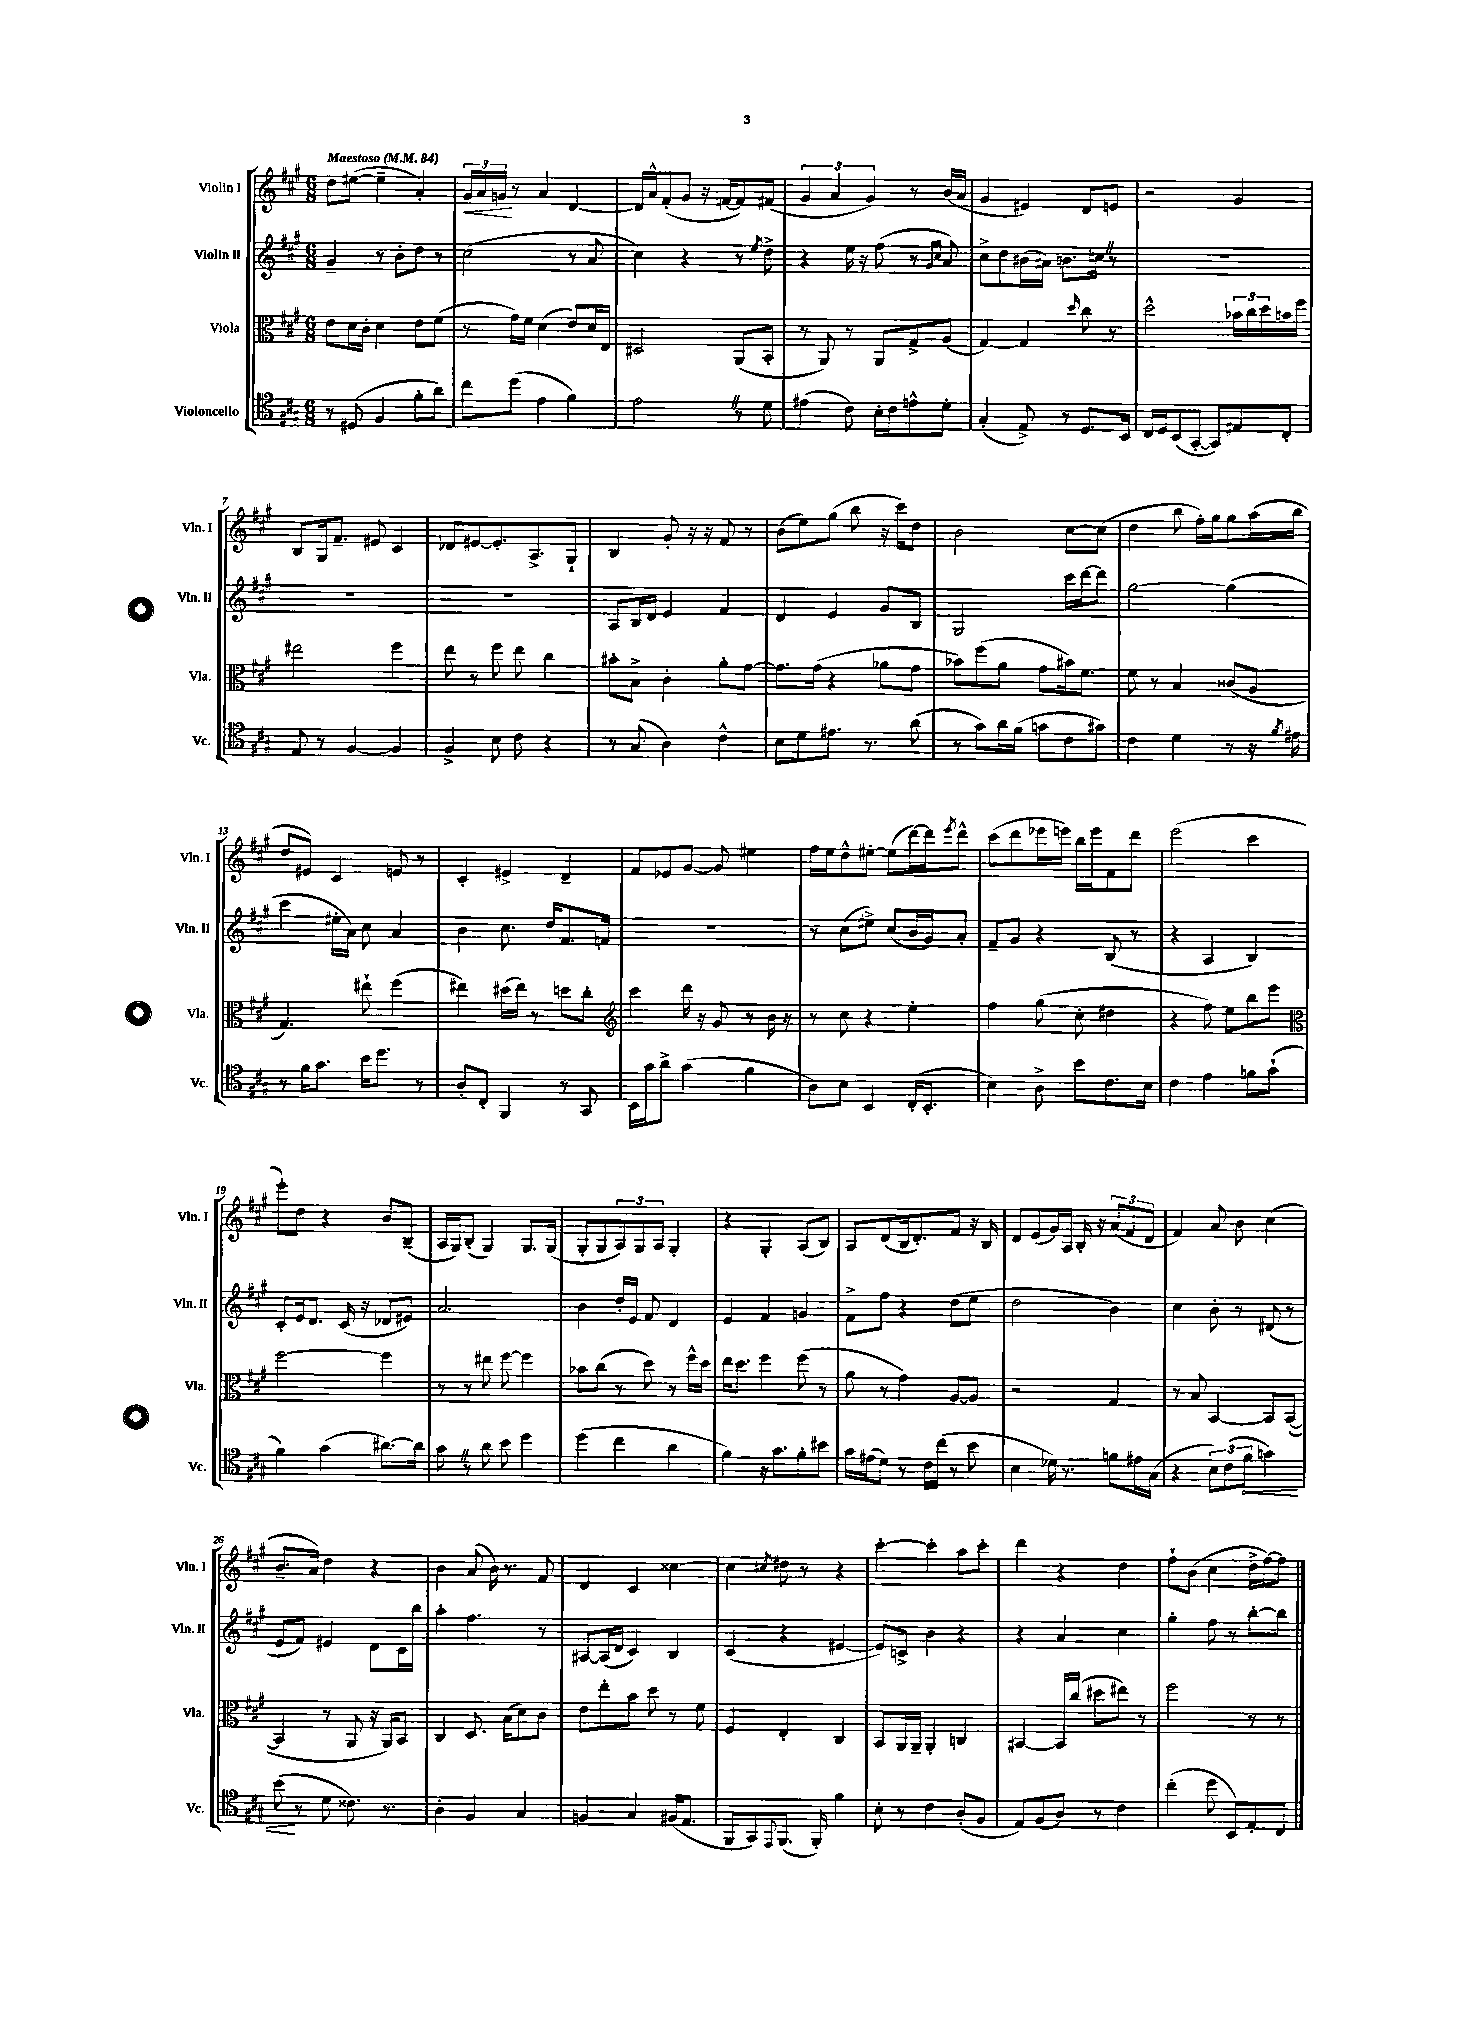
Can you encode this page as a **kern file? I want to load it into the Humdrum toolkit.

**kern	**kern	**kern	**kern
*staff4	*staff3	*staff2	*staff1
*clefC4	*clefC3	*clefG2	*clefG2
*k[f#c#g#]	*k[f#c#g#]	*k[f#c#g#]	*k[f#c#g#]
*M6/8	*M6/8	*M6/8	*M6/8
*MM84	*MM84	*MM84	*MM84
8r	8e\L	4g#~/	8dd\L
(8D#/	16d\L	.	([8ee#\J
.	16c#'\JJ	.	.
4F#/	4d\	8r	4ee#~\]
.	.	8b'\L	.
8f#'\L	8e\L	8dd\J	4a'/)
8a\J)	(8f#\J	8r	.
=	=	=	=
8cc#\L	8r	(2cc#\	24g#/LL
.	.	.	24a/
.	.	.	24g/JJ
(8dd\J	16g#\LL)	.	8r
.	16f#\JJ	.	.
4e\	(4d\	.	4a/
4f#\)	8e/L)	8r	[4d/
.	16d/L	8a/	.
.	16E/JJ	.	.
=	=	=	=
2e\	2D#/	4cc#\)	16d/]LL
.	.	.	16a^^/J
.	.	.	(8f#'/
.	.	4r	8g#/J
.	.	.	16r
.	.	.	[16f/LK
8r	(8AA/L	8r	8f/])
.	.	8qee/	.
8d\	8BB'/J	8dd^\	(8f#/J
=	=	=	=
(4e#\	8r	4r	6g#/
.	8AA/)	.	.
.	.	.	6a/
8c#\)	8r	16ee\	.
.	.	16r	.
.	.	.	6g#/)
16B'\LL	8AA/L	(8ff#\	.
16c#\J	.	.	.
8e^^\	8G#^/	8r	8r
.	.	16qqg#/LL	.
.	.	16qqcc#/JJ	.
8d'\J	(8A/J	8a/)	(16b/LL
.	.	.	16a/JJ
=	=	=	=
(4G#'/	[4G#/)	8cc#^\L	4g#/
.	.	8dd\	.
8E^/)	4G#/]	(16b#\L	4e#/)
.	.	16a#\JJ)	.
8r	.	8.b\L	.
.	16qqdd/	.	.
8.D/L	8cc#\	.	8d/L
.	.	16cc\Jk	.
.	8r	8r	8e/J
16BB/Jk	.	.	.
=	=	=	=
16C#/LL	2dd^^\	2.r	2r
16D/J	.	.	.
(8BB/	.	.	.
[8GG#'/J	.	.	.
8GG#/]L)	.	.	.
8E#/	24b-\LL	.	4g#/
.	24cc#\	.	.
.	24dd\	.	.
8C#'/J	16b\	.	.
.	16ff#\JJ	.	.
=	=	=	=
8E/	2ee#\	2.r	8B/L
8r	.	.	16G#/k
.	.	.	8.f#~/J
[4F#/	.	.	.
.	.	.	8e#/
4F#/]	4ff#\	.	4c#/
=	=	=	=
4F#^/	8ee\	2.r	8d-/L
.	8r	.	[8e#/
8B\	8ff#\	.	8.e#'/]
8c#\	8ee\	.	.
.	.	.	8.A^/
4r	4cc#\	.	.
.	.	.	8G#`/J
=	=	=	=
8r	8b#'\L	8A/L	4B/
(8G#/	8B^\J	16B/L	.
.	.	16d/JJ	.
4A\)	4c#'\	4e/	8g#'/
.	.	.	16r
.	.	.	16r
4c#^^\	8a'\L	4f#/	8f#/
.	[8g#\J	.	8r
=	=	=	=
8B\L	8.g#\]L	4d/	(8b\L
8d\	.	.	8ee\)
.	(16g#\Jk	.	.
8.e#\J	4r	4e/	(8gg#\J
.	.	.	8bb\
8.r	.	.	.
.	8a-\L	8g#/L	16r
.	.	.	16ccc#\LK)
(8a\	8g#\J	8B/J	8dd\J
=	=	=	=
8r	8b-\L)	2G#/	2b\
8g#\L)	(8ff#\	.	.
16a\L	8a\J	.	.
(16f#\JJ	.	.	.
8g\L	8g#\L	.	.
8c#\	16b#\k)	16ccc#\LL	[8cc#\L
.	8.f#\J	[16ddd\J	.
8g#\J)	.	8ddd\]J	(8cc#\]J
=	=	=	=
4c#\	8f#\	[2gg#\	4dd\
.	8r	.	.
4d\	4B/	.	8bb\
.	.	.	16ff#'\LL)
.	.	.	16gg#\J
8r	(8c##/L	(4gg#\]	8gg#\
16r	8A/J	.	(16aa\L
8qf#/	.	.	.
16e#\	.	.	16bb\JJ
=	=	=	=
8r	4.G#/)	4ccc#\	8dd/L
16f#\LK	.	.	8e#/J)
8.g#\J	.	.	.
.	.	16ee#'\LL	4c#/
.	.	16a\JJ)	.
16b\LK	8ee#`\	8cc#\	.
8.dd\J	.	.	.
.	(4ff#\	4a/	8e/
8r	.	.	8r
=	=	=	=
8A'/L	4ee#\)	4b\	4c#'/
8C#'/J	.	.	.
4FF#/	(16dd#\LL	8.cc#\	4e#^/
.	16ee#\JJ)	.	.
.	8r	.	.
.	.	16dd/LK	.
8r	8dd\L	8.f#/	4d~/
8GG#/	8cc#'\J	.	.
.	.	16f/Jk	.
=	=	=	=
*	*clefG2	*	*
16BB\LL	4ccc#\	2.r	8f#/L
16g#\J	.	.	.
8a^\J	.	.	8e-/
(4g#\	16ddd\	.	[8g#/J
.	16r	.	.
.	8g#/	.	8g#/]
4f#\	8r	.	4ee#\
.	16b\	.	.
.	16r	.	.
=	=	=	=
8A\L)	8r	8r	16ff#\LL
.	.	.	16ee\J
8B\J	8cc#\	(8cc#\L	8dd^^\
4BB/	4r	8ee#^\J)	[8ee#'\J
.	.	(8cc#/L	(8ee#\]L
(16C#'/LK	4ee'\	16b/L	[16ddd\L)
8.BB'/J	.	16g#/J)	16ddd\]J
.	.	.	8qeee/
.	.	8a'/J	8ddd^^\J
=	=	=	=
4B\)	4ff#\	8f#~/L	(8ccc#\L
.	.	8g#/J	8ddd\
8A^\	(8gg#\	4r	16eee-\L
.	.	.	16eee\JJ)
8b\L	8cc#'\	.	16bb\LL
.	.	.	16eee\J
8.c#\	4dd#\	(8B/	8f#\
.	.	8r	8ddd\J
16B\Jk	.	.	.
=	=	=	=
4c#\	4r	4r	(2eee\
4e\	8ff#\)	4A/	.
.	8ee\L	.	.
8f\L	8bb\	4B/)	4ccc#\
(8g#`\J	8eee\J	.	.
=	=	=	=
*	*clefC3	*	*
4f#\)	[2ff#\	8c#'/L	8eee'\L)
.	.	16e/k	8dd\J
.	.	8.d/J	.
(4g#\	.	.	4r
.	.	(16c#/	.
.	.	16r	.
[8.a#\L)	4ff#\]	8d-/L	8b/L
.	.	8e#/J)	(8B~/J
16a#\]Jk	.	.	.
=	=	=	=
8g#\	8r	2.a/	16A/LL
.	.	.	16G#/J)
8r	8r	.	(8B'/J
8a\	8ee#\	.	4G#/)
8b\	[8ff#\	.	.
4dd\	4ff#\]	.	8.G#/L
.	.	.	(16G#/Jk
=	=	=	=
(4dd\	8b-\L	4b\	8G#'/L
.	(8cc#\J	.	8G#/
4cc#\	8r	16dd'/LL	12A/)
.	.	16e/JJ	.
.	.	.	12G#/
.	8dd\)	8f#/	.
.	.	.	12A/J
4a\	8r	4d/	4G#'/
.	16ff#^^\LL	.	.
.	16dd\JJ	.	.
=	=	=	=
4f#\)	16ee\LK	4e/	4r
.	8.dd\J	.	.
16r	4ff#\	4f#/	4G#'/
8.g#\L	.	.	.
8f#'\	(8ff#\	4g/	(8A/L
8b#\J	8r	.	8B/J)
=	=	=	=
16g#\LL	8a\	8f#^\L	8A/L
(16e#\J	.	.	.
8d\J)	8r	8ff#\J	(8d/
8r	4g#\)	4r	16B/k
.	.	.	8.d'/)
16c#\LL	.	.	.
(16cc#\JJ	.	.	.
8r	[8A/L	(8dd\L	8f#/J
8b\	8A/]J	8ee\J	16r
.	.	.	16B/
=	=	=	=
4B\	2r	2dd\	8d/L
.	.	.	(8e/
16d-\)	.	.	16g#/L)
8.r	.	.	16A/JJ
.	.	.	16B'/
.	.	.	16r
8f\L	4G#/	4b\)	(12a/L
.	.	.	12f#/
16e#\L	.	.	.
.	.	.	12d/J
(16G#\JJ	.	.	.
=	=	=	=
4r	8r	4cc#\	4f#/)
.	8B/	.	.
12B\L)	[4BB/	8b'\	8a/
(12c#\	.	.	.
.	.	8r	8b\
12f#\J	.	.	.
4g\)	8BB/]L	(8d#/	(4cc#\
.	([8BB/J	8r	.
=	=	=	=
(8b\	4BB/]	8e/L	8.b~/L
8r	.	8f#/J)	.
.	.	.	16a/Jk)
8d\	8r	4e#/	4dd\
8.c##\)	8AA/	.	.
.	16r	8d\L	4r
8.r	16AA/LK)	.	.
.	8BB/J	16c#\L	.
.	.	16bb\JJ	.
=	=	=	=
4A'\	4C#/	4aa'\	4b\
4F#/	8.D/	4.ff#\	(8a/
.	.	.	16b\)
.	(16B\LK	.	8.r
4G#/	8d\)	.	.
.	8c#\J	8r	8f#/
=	=	=	=
4F/	8e\L	[8A#/L	4d/
.	8ee'\	(16A#/]L	.
.	.	16d/JJ	.
4G#/	8b\J	4c#/)	4c#/
.	8dd\	.	.
(16F#/LK	8r	4B/	[4cc##\
8.E/J	.	.	.
.	8f#\	.	.
=	=	=	=
8FF#/L	4F#/	(4c#/	4cc##\]
8GG#/)	.	.	.
8qqEE/	.	.	8qcc#/
(8.FF#/J	4E'/	4r	8dd#\
.	.	.	8r
16FF#'/)	.	.	.
4f#\	4C#/	[4e#/	4r
=	=	=	=
8B'\	8BB/L	8e#/]L)	[4ccc#'\
8r	16AA/L	8c^/J	.
.	16AA~/JJ	.	.
4c#\	4AA'/	4b\	4ccc#'\]
(8A'/L	4C/	4r	8aa\L
8F#/J	.	.	8ccc#'\J
=	=	=	=
8E/L)	[4BB#/	4r	4ddd\
(8F#/	.	.	.
8A/J)	16BB#/]LL	4a/	4r
.	(16cc#/JJ	.	.
8r	8dd#\L	.	.
4c#\	8ee#\J)	4cc#\	4dd\
.	8r	.	.
=	=	=	=
(4cc#'\	2ff#\	4gg#'\	8ff#`\L
.	.	.	(8b\J
8dd\	.	8ff#\	4cc#\
8BB/L)	.	8r	.
8E'/	8r	[8bb'\L	16dd^\LL
.	.	.	[16ff#\J)
8C#/J	8r	8bb\]J	8ff#\]J
==	==	==	==
*-	*-	*-	*-
